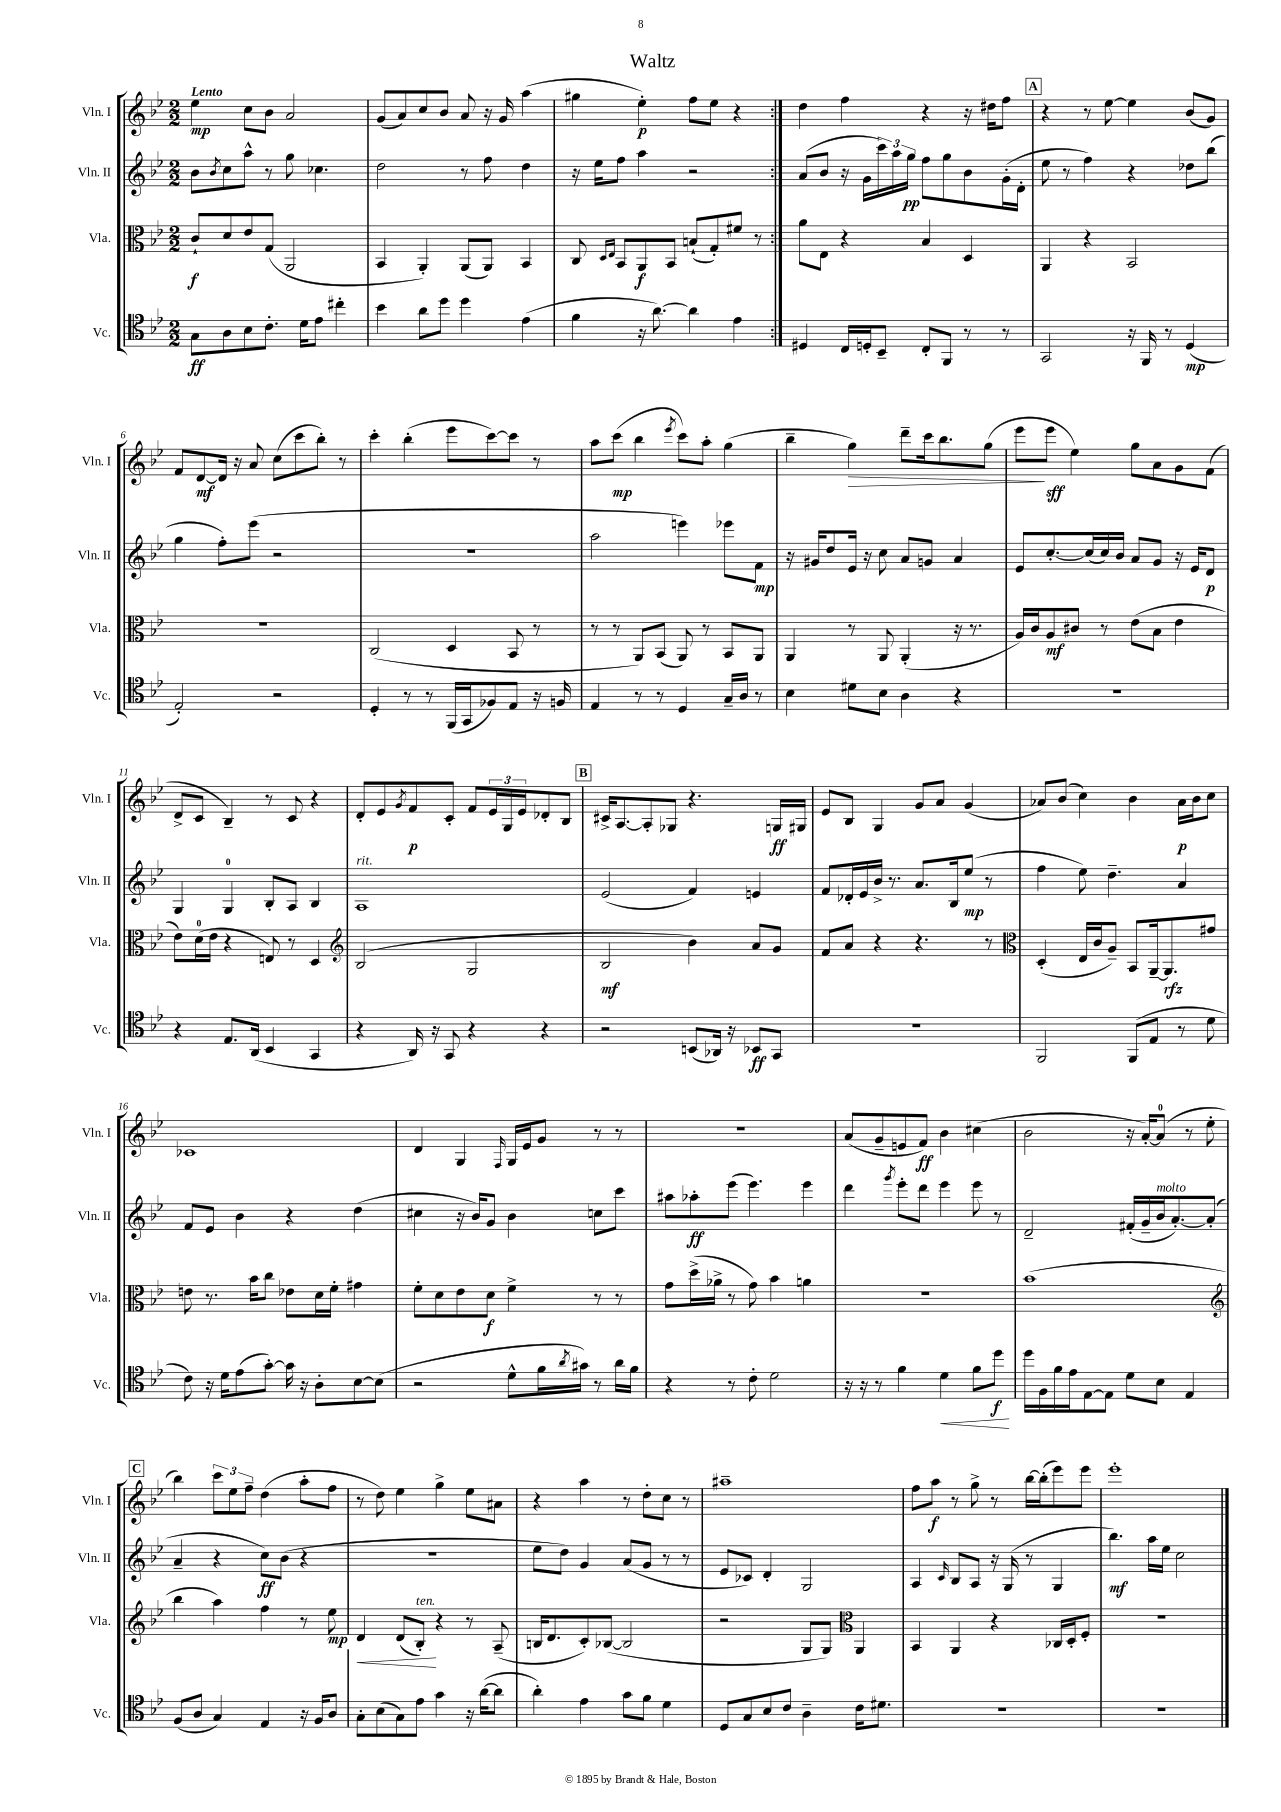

**kern	**kern	**kern	**kern
*staff4	*staff3	*staff2	*staff1
*clefC4	*clefC3	*clefG2	*clefG2
*k[b-e-]	*k[b-e-]	*k[b-e-]	*k[b-e-]
*M2/2	*M2/2	*M2/2	*M2/2
8G	8c`	8b-	4ee-
.	.	8qb-	.
8A	8d	8cc	.
8B-	8e-	8aa^^	8cc
8.c'	(8G	8r	8b-
.	2AA	8gg	2a
16d	.	.	.
8e-	.	4.cc-	.
4cc#'	.	.	.
=	=	=	=
4b-	4BB-	2dd	(8g
.	.	.	8a)
8a	4AA')	.	8cc
8dd	.	.	8b-
4dd	(8AA	8r	8a
.	8AA)	8ff	16r
.	.	.	16g
(4e-	4BB-	4dd	(4aa
=	=	=	=
4f	8C	16r	4gg#
.	.	16ee-	.
.	16qqD	.	.
.	16qqE-	.	.
.	8BB-	8ff	.
16r	8AA	4aa	4ee-')
[8.a)	.	.	.
.	8BB-	.	.
4a]	(8B`	2r	8ff
.	8G')	.	8ee-
4e-	8f#	.	4r
.	8r	.	.
=:|!	=:|!	=:|!	=:|!
4D#	8a	(8a	4dd
.	8E-	8b-	.
16C	4r	16r	4ff
16D'	.	16g	.
8BB-~	.	24ccc)	.
.	.	24aa	.
.	.	24gg	.
8C'	4B-	8ff	4r
8FF	.	8gg	.
8r	4D	8b-	16r
.	.	.	16dd#
8r	.	(16g'	8ff
.	.	16d'	.
=	=	=	=
2GG	4AA	8ee-	4r
.	.	8r	.
.	4r	4ff)	8r
.	.	.	[8ee-
16r	2BB-	4r	4ee-]
16FF	.	.	.
8r	.	.	.
(4D	.	8dd-	(8b-
.	.	(8bb-	8g)
=	=	=	=
2E-')	1r	4gg	8f
.	.	.	[8d
.	.	8ff')	16d]
.	.	.	16r
.	.	(8eee-	8a
2r	.	2r	(8cc
.	.	.	8ccc
.	.	.	8bb-')
.	.	.	8r
=	=	=	=
4D'	(2C	1r	4ccc'
8r	.	.	(4bb-'
8r	.	.	.
(16FF	4D	.	8eee-
16GG	.	.	.
8F-)	.	.	[8ccc)
8E-	8BB-	.	8ccc]
16r	8r	.	8r
16F	.	.	.
=	=	=	=
4E-	8r	2aa	8aa
.	8r	.	(8ccc
8r	8AA)	.	4bb-
8r	(8BB-	.	.
.	.	.	8qeee-
4D	8AA)	4eee)	8ccc)
.	8r	.	8aa'
16G~	8BB-	8eee-	(4gg
16A	.	.	.
8r	8AA	8f	.
=	=	=	=
4B-	4AA	16r	4bb-~
.	.	16g#	.
.	.	8dd	.
8d#	8r	16e-	4gg)
.	.	16r	.
8B-	8AA	8cc	.
4A	(4AA'	8a	8ddd~
.	.	8g	16ccc
.	.	.	8.bb-
4r	16r	4a	.
.	8.r	.	.
.	.	.	(8gg
=	=	=	=
1r	16A)	8e-	8eee-
.	16c	.	.
.	8A	[8.cc'	8eee-
.	8c#	.	4ee-)
.	.	(16cc]	.
.	8r	16cc)	.
.	.	16b-	.
.	(8e-	8a	8gg
.	8B-	8g	8a
.	4e-	16r	8g
.	.	16e-	.
.	.	8d	(8f
=	=	=	=
4r	8e-)	4G	8d^
.	(16d	.	8c
.	16e-	.	.
8.E-	4r	4G	4B-~)
(16AA	.	.	.
4BB-	8E)	8B-'	8r
.	8r	8A	8c
4GG	4D	4B-	4r
=	=	=	=
*	*clefG2	*	*
4r	(2B-	1A	8d'
.	.	.	8e-
.	.	.	8qg
16AA)	.	.	8f
16r	.	.	.
8GG	.	.	8c'
4r	2G	.	8f
.	.	.	24e-
.	.	.	24G
.	.	.	24e-
4r	.	.	8d-'
.	.	.	8B-
=	=	=	=
2r	2B-	(2e-	16c#^
.	.	.	[8.A
.	.	.	8A']
.	.	.	8G-
(8BB	4b-)	4f)	4.r
16AA-)	.	.	.
16r	.	.	.
8BB-	8a	4e	.
8GG	8g	.	16G
.	.	.	16G#
=	=	=	=
1r	8f	8f	8e-
.	8a	16d-'	8B-
.	.	16e-	.
.	4r	16b-^	4G
.	.	8.r	.
.	4.r	8.a	8g
.	.	.	8a
.	.	16B-	.
.	.	(8ee-	(4g
.	8r	8r	.
=	=	=	=
*	*clefC3	*	*
2FF	(4D'	4ff	8a-)
.	.	.	(8b-
.	16E-	8ee-)	4cc)
.	16c	.	.
.	8A~)	4.dd~	.
(8FF	8BB-	.	4b-
8E-	[16AA~	.	.
.	8.AA]	.	.
8r	.	4a	16a-
.	.	.	16b-
8d	8g#	.	8cc
=	=	=	=
8c)	8e	8f	1c-
16r	8.r	8e-	.
16d	.	.	.
(8e-	.	4b-	.
.	16b-	.	.
[8g')	8cc	.	.
16g]	8e-	4r	.
16r	.	.	.
8A'	16d	.	.
.	16f'	.	.
[8B-	4g#	(4dd	.
(8B-]	.	.	.
=	=	=	=
2r	8f'	4cc#	4d
.	8d	.	.
.	8e-	16r	4G
.	.	16b-)	.
.	8d	8g	.
.	.	.	16qqF
8d^^	4f^	4b-	16G
.	.	.	16e-
16f	.	.	8g
8qa	.	.	.
16g#)	.	.	.
8r	8r	8cc	8r
16a	8r	8ccc	8r
16f	.	.	.
=	=	=	=
4r	8g	8aa#	1r
.	(16dd^	8aa-'	.
.	16a-^	.	.
8r	8r	(8eee-	.
8c'	8g)	4.eee-)	.
2d	4b-	.	.
.	4a	4eee-	.
=	=	=	=
16r	1r	4ddd	(8a
16r	.	.	.
8r	.	.	8g~
.	.	8qggg	.
4f	.	8eee-'	8e
.	.	8ddd	8f)
4d	.	4eee-	4b-
8f	.	8eee-	(4cc#
8dd	.	8r	.
=	=	=	=
16dd	(1b-	2d~	2b-
16F	.	.	.
16f	.	.	.
16e-	.	.	.
[8E-	.	.	.
8E-]	.	.	.
8d	.	(16f#'	16r
.	.	16g~	[16a')
8B-	.	16b-	(8a]
.	.	[8.a')	.
4E-	.	.	8r
.	.	(8a']	8ee-'
=	=	=	=
*	*clefG2	*	*
(8F	4bb-	4a~	4bb-)
8A	.	.	.
4G)	4aa)	4r	12ccc
.	.	.	12ee-
.	.	.	12ff~
4E-	4ff	8cc)	(4dd
.	.	(8b-	.
16r	8r	4r	8aa'
16F	.	.	.
8A	8ee-	.	8ff
=	=	=	=
8G'	4d	1r	8r
(8B-	.	.	8dd)
8G)	(8d	.	4ee-
8e-	8B-')	.	.
4g	4r	.	4gg^
16r	8r	.	8ee-
([16a	.	.	.
8a]	(8A~	.	8a#
=	=	=	=
4a')	16B	8ee-	4r
.	8.d	.	.
.	.	8dd)	.
4e-	8c')	4g	4aa
.	([8B-	.	.
8g	2B-]	(8a	8r
8f	.	8g	8dd'
4d	.	8r	8cc
.	.	8r	8r
=	=	=	=
8D	2r	8e-	1aa#~
8G	.	8c-)	.
8B-	.	4d'	.
8c	.	.	.
4A~	8G	2G	.
.	8G)	.	.
*	*clefC3	*	*
16c	4AA	.	.
8.d#	.	.	.
=	=	=	=
1r	4BB-	4A	8ff
.	.	.	8aa
.	.	16qqc	.
.	4AA	8B-	8r
.	.	8A	8gg^
.	4r	16r	8r
.	.	(16G	.
.	.	8r	[16bb-
.	.	.	(16bb-']
.	16C-	4G	8eee-)
.	16D'	.	.
.	8F'	.	8eee-
=	=	=	=
1r	1r	4.bb-)	1eee-'
.	.	16aa	.
.	.	16ee-	.
.	.	2cc	.
==	==	==	==
*-	*-	*-	*-
